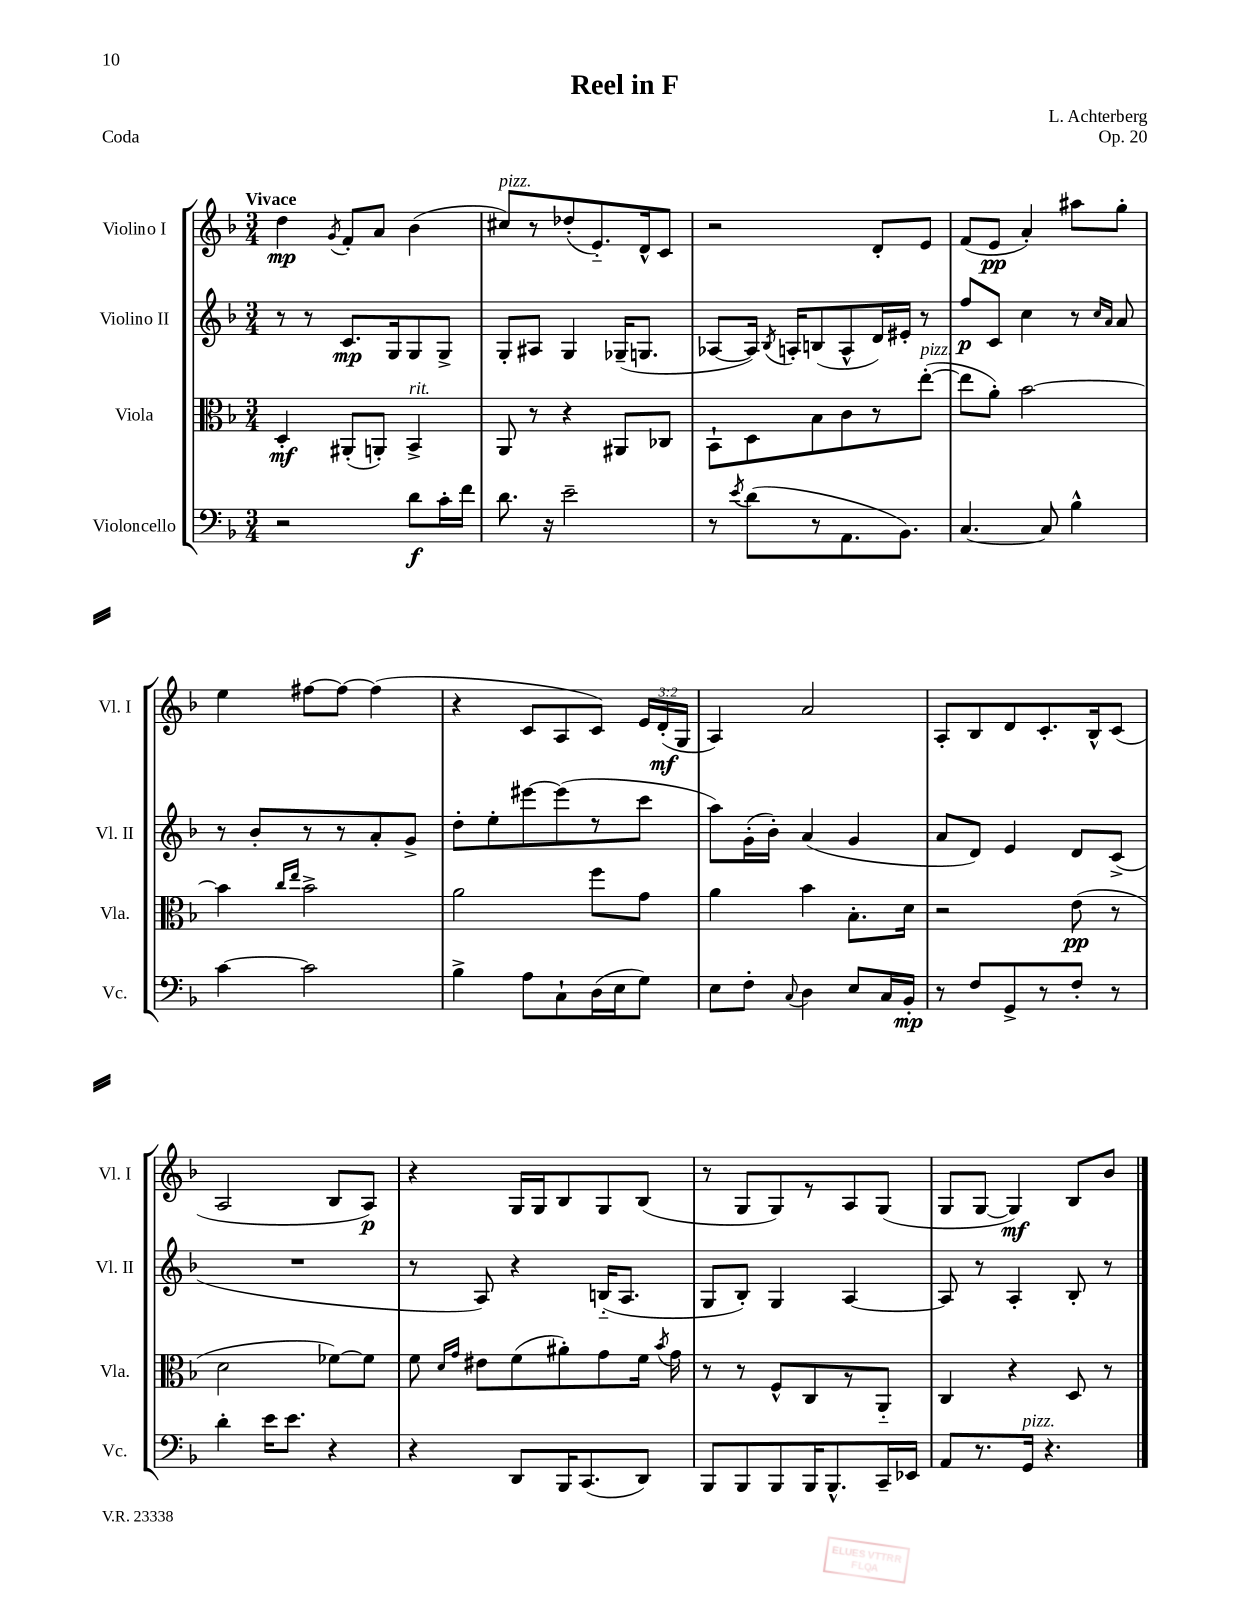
\header { title = "Reel in F" composer = "L. Achterberg" opus = "Op. 20" piece = "Coda" }
<<
\new StaffGroup <<
\new Staff = "s0" \with { instrumentName = "Violino I" shortInstrumentName = "Vl. I" } {
    \clef treble \key f \major \numericTimeSignature \time 3/4 \override Staff.TupletNumber.text = #tuplet-number::calc-fraction-text \tempo "Vivace"
    \autoBeamOff d''4\mp \acciaccatura { g'8 } f'8[-. a'8] bes'4( |
    cis''8[^\markup { \italic "pizz." }) r8 des''8-.( e'8.-_) d'16-^ c'8] |
    r2 d'8[-. e'8] |
    f'8[( e'8]\pp a'4-.) ais''8[ g''8]-. |
    e''4 fis''8[~ fis''8]~ fis''4( |
    r4 c'8[ a8 c'8]) \tuplet 3/2 { e'16[ d'16-.\mf( g16] } |
    a4) a'2 |
    a8[-. bes8 d'8 c'8.-. bes16-^ c'8]( |
    a2 bes8[ a8]\p) |
    r4 g16[ g16 bes8 g8 bes8]( |
    r8 g8[ g8) r8 a8 g8]( |
    g8[ g8]~ g4\mf) bes8[ bes'8] \bar "|." |
}
\new Staff = "s1" \with { instrumentName = "Violino II" shortInstrumentName = "Vl. II" } {
    \clef treble \key f \major \numericTimeSignature \time 3/4
    \autoBeamOff r8 r8 c'8.[\mp g16 g8 g8]-> |
    g8[-. ais8] g4 ges16[--( g8.] |
    aes8[~ aes16]) \acciaccatura { bes8 } a16[-. b8( a8-^ d'16) eis'16]-. r8 |
    f''8[\p c'8] c''4 r8 \grace { c''16[ a'16] } a'8 |
    r8 bes'8[-. r8 r8 a'8-. g'8]-> |
    d''8[-. e''8-. eis'''8~ eis'''8( r8 c'''8] |
    a''8[) g'16-.( bes'16]-.) a'4( g'4 |
    a'8[ d'8]) e'4 d'8[ c'8]->( |
    R2. |
    r8 a8) r4 b16[-_( a8.] |
    g8[ bes8]-.) g4 a4~ |
    a8 r8 a4-. bes8-. r8 \bar "|." |
}
\new Staff = "s2" \with { instrumentName = "Viola" shortInstrumentName = "Vla." } {
    \clef alto \key f \major \numericTimeSignature \time 3/4
    \autoBeamOff d4-.\mf ais,8[-.( a,8]-.) bes,4->^\markup { \italic "rit." } |
    a,8 r8 r4 ais,8[ ces8] |
    bes,8[-! d8 bes8 c'8 r8 e''8]~-.^\markup { \italic "pizz." }( |
    e''8[ a'8]-.) bes'2~ |
    bes'4 \grace { c''16[ e''16] } bes'2-> |
    a'2 f''8[ g'8] |
    a'4 bes'4 bes8.[-. d'16] |
    r2 e'8\pp( r8 |
    d'2 fes'8[~) fes'8] |
    f'8 \grace { d'16[ g'16] } eis'8[ f'8( ais'8-.) g'8 f'16] \acciaccatura { bes'8 } g'16 |
    r8 r8 f8[-^ c8 r8 a,8]-_ |
    c4 r4 d8 r8 \bar "|." |
}
\new Staff = "s3" \with { instrumentName = "Violoncello" shortInstrumentName = "Vc." } {
    \clef bass \key f \major \numericTimeSignature \time 3/4
    \autoBeamOff r2 d'8[\f c'16-. f'16] |
    d'8. r16 e'2-- |
    r8 \acciaccatura { e'8 } d'8[( r8 a,8. bes,8.]) |
    c4.~ c8 bes4-^ |
    c'4~ c'2 |
    bes4-> a8[ c8-! d16( e16 g8]) |
    e8[ f8]-. \appoggiatura { c8 } d4 e8[ c16 bes,16]-.\mp |
    r8 f8[ g,8-> r8 f8]-. r8 |
    d'4-. e'16[ e'8.] r4 |
    r4 d,8[ bes,,16 c,8.( d,8]) |
    bes,,8[ bes,,8 bes,,8 bes,,16 bes,,8.-^ c,16-- ees,16] |
    a,8[ r8. g,16]^\markup { \italic "pizz." } r4. \bar "|." |
}
>>
>>
\layout { \context { \Score \remove "Bar_number_engraver" } }
